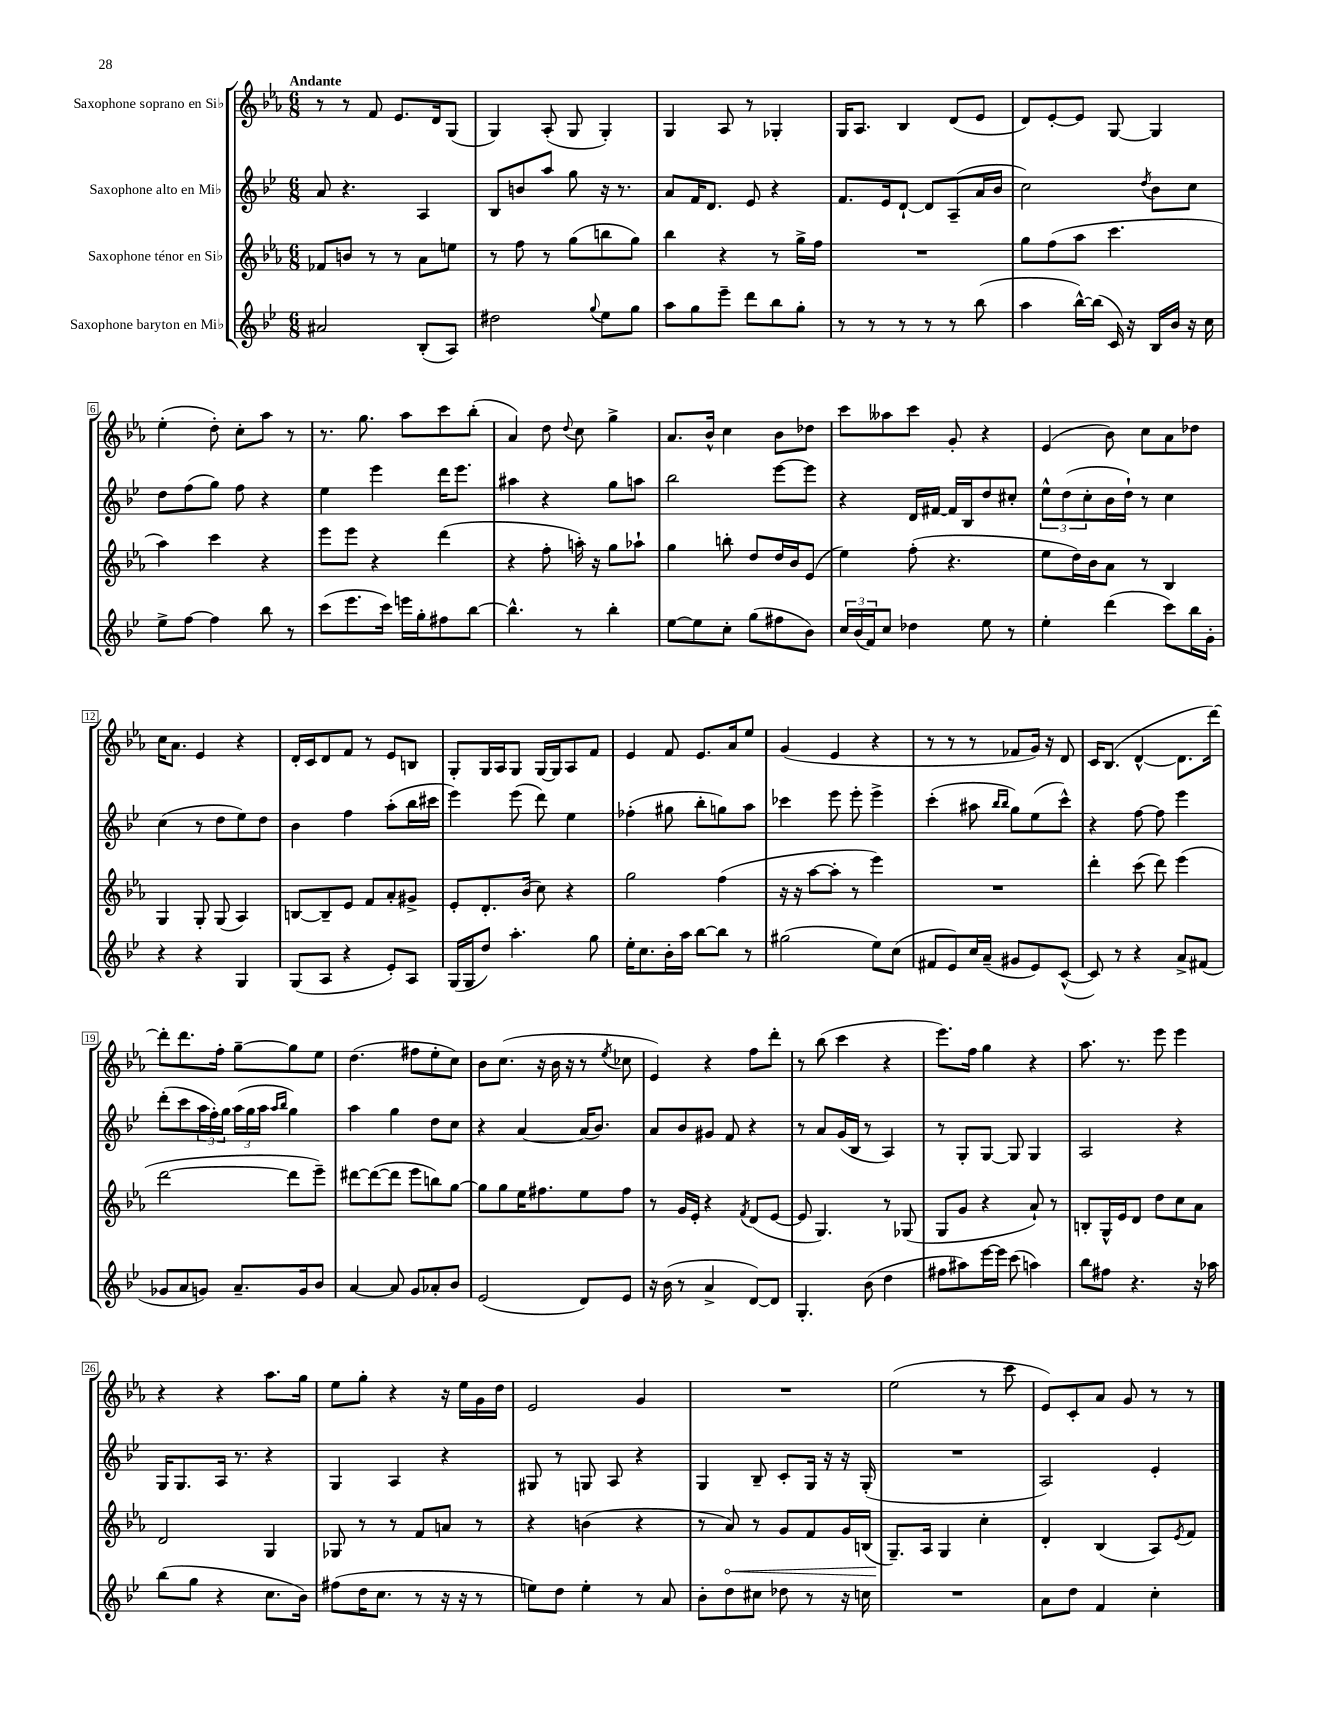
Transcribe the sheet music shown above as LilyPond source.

<<
\new StaffGroup <<
\new Staff = "s0" \with { instrumentName = "Saxophone soprano en Sib" } {
    \clef treble \key ees \major \numericTimeSignature \time 6/8 \tempo "Andante"
    r8 r8 f'8 ees'8. d'16 g8( |
    g4) aes8-.( g8 g4-.) |
    g4 aes8 r8 ges4-. |
    g16 aes8. bes4 d'8( ees'8 |
    d'8) ees'8~-. ees'8 g8~ g4 |
    ees''4-.( d''8-.) c''8-. aes''8 r8 |
    r8. g''8. aes''8 c'''8 bes''8-.( |
    aes'4) d''8 \appoggiatura { d''8 } c''8 g''4-> |
    aes'8. bes'16-^ c''4 bes'8 des''8 |
    c'''8 aeses''8 c'''8 g'8-. r4 |
    ees'4( bes'8) c''8 aes'8 des''8 |
    c''16 aes'8. ees'4 r4 |
    d'16-. c'16 d'8 f'8 r8 ees'8 b8 |
    g8-. g16 aes16 g8 g16~ g16 aes8 f'8 |
    ees'4 f'8 ees'8. aes'16 ees''8 |
    g'4( ees'4 r4 |
    r8 r8 r8 fes'8 g'16) r16 d'8 |
    c'16 bes8.( d'4~-^ d'8. d'''16~) |
    d'''8-. d'''8. f''16-. g''8~-- g''8 ees''8 |
    d''4.( fis''8 ees''8-. c''8) |
    bes'8 c''8.( r16 bes'16 r16 r8 \acciaccatura { ees''8 } ces''8 |
    ees'4) r4 f''8 d'''8-. |
    r8 bes''8( c'''4 r4 |
    ees'''8.) f''16 g''4 r4 |
    aes''8. r8. ees'''8 ees'''4 |
    r4 r4 aes''8. g''16 |
    ees''8 g''8-. r4 r16 ees''16 g'16 d''16 |
    ees'2 g'4 |
    R2. |
    ees''2( r8 c'''8 |
    ees'8) c'8-. aes'8 g'8 r8 r8 \bar "|." |
}
\new Staff = "s1" \with { instrumentName = "Saxophone alto en Mib" } {
    \clef treble \key bes \major \numericTimeSignature \time 6/8
    a'8 r4. a4 |
    bes8 b'8 a''8 g''8 r16 r8. |
    a'8 f'16 d'8. ees'8 r4 |
    f'8. ees'16 d'8~-! d'8 a8--( a'16 bes'16 |
    c''2) \acciaccatura { d''8 } bes'8 c''8 |
    d''8 f''8( g''8) f''8 r4 |
    ees''4 ees'''4 d'''16 ees'''8. |
    ais''4 r4 g''8 a''8 |
    bes''2 ees'''8~ ees'''8 |
    r4 d'16 fis'16~ fis'16 bes16 d''8 cis''8-. |
    \tuplet 3/2 { ees''8-^ d''8( c''8-. } bes'16 d''16-!) r8 c''4 |
    c''4( r8 d''8 ees''8) d''8 |
    bes'4 f''4 a''8-.( bes''16 cis'''16 |
    ees'''4) ees'''8( d'''8) ees''4 |
    fes''4-.( gis''8 bes''8-. g''8) a''8 |
    ces'''4 ees'''8 ees'''8-. ees'''4-> |
    c'''4-.( ais''8 \grace { bes''16 bes''16 } g''8) ees''8( c'''8-^) |
    r4 f''8~ f''8 ees'''4 |
    d'''8-.( c'''8 \tuplet 3/2 { a''16 f''16-.) g''16 } \tuplet 3/2 { a''16( g''16 a''16 } \grace { a''16 bes''16 } g''4) |
    a''4 g''4 d''8 c''8 |
    r4 a'4~ a'16( bes'8.) |
    a'8 bes'8 gis'8 f'8 r4 |
    r8 a'8 g'16( bes16 r8 a4) |
    r8 g8-. g8~ g8 g4 |
    a2 r4 |
    g16 g8. a16 r8. r4 |
    g4 a4 r4 |
    gis8 r8 g8 a8 r4 |
    g4 bes8-- c'8-. g16 r16 r16 g16-.( |
    R2. |
    a2) ees'4-. \bar "|." |
}
\new Staff = "s2" \with { instrumentName = "Saxophone ténor en Sib" } {
    \clef treble \key ees \major \numericTimeSignature \time 6/8
    fes'8 b'8 r8 r8 aes'8 e''8 |
    r8 f''8 r8 g''8( b''8 g''8) |
    bes''4 r4 r8 g''16-> f''16 |
    R2. |
    g''8 f''8( aes''8 c'''4. |
    aes''4) c'''4 r4 |
    ees'''8 ees'''8 r4 d'''4( |
    r4 f''8-. a''16-.) r16 g''8 aes''8-! |
    g''4 b''8-. d''8 d''16 bes'16 ees'8( |
    ees''4) f''8-.( r4. |
    ees''8 d''16) bes'16 aes'8 r8 bes4 |
    g4 g8-. g8( aes4) |
    b8~ b8-- ees'8 f'8 aes'8-. gis'8-> |
    ees'8-. d'8.-. bes'16( c''8) r4 |
    g''2 f''4( |
    r16 r16 aes''8~ aes''8-. r8 ees'''4) |
    R2. |
    d'''4-. c'''8( d'''8) ees'''4( |
    d'''2~ d'''8 ees'''8--) |
    dis'''8~ dis'''8~( dis'''8 ees'''8 b''8) g''8~ |
    g''8 g''8 ees''16 fis''8. ees''8 fis''8 |
    r8 g'16 ees'16-. r4 \acciaccatura { f'8 } d'8( ees'8~ |
    ees'8 g4.) r8 ges8( |
    g8 g'8 r4 aes'8-!) r8 |
    b8-. g16-^ ees'16 d'8 d''8 c''8 aes'8 |
    d'2 g4 |
    ges8 r8 r8 f'8 a'8 r8 |
    r4 b'4( r4 |
    r8 \once \override Hairpin.circled-tip = ##t aes'8\<) r8 g'8 f'8 g'16 b16( |
    g8.--\!) aes16 g4 c''4-. |
    d'4-. bes4( aes8) \acciaccatura { ees'8 } f'8 \bar "|." |
}
\new Staff = "s3" \with { instrumentName = "Saxophone baryton en Mib" } {
    \clef treble \key bes \major \numericTimeSignature \time 6/8
    ais'2 bes8-.( a8) |
    dis''2 \appoggiatura { g''8 } ees''8 g''8 |
    a''8 g''8 ees'''8-- d'''8 bes''8 g''8-. |
    r8 r8 r8 r8 r8 bes''8( |
    a''4 bes''16~-^) bes''16( c'16) r16 bes16 bes'16 r16 c''16 |
    ees''8-> f''8~ f''4 bes''8 r8 |
    c'''8( ees'''8. c'''16) e'''16 g''16-. fis''8 bes''8~ |
    bes''4.-^ r8 bes''4-. |
    ees''8~ ees''8 c''8-. g''8( fis''8 bes'8) |
    \tuplet 3/2 { c''16 bes'16( f'16) } c''8 des''4 ees''8 r8 |
    ees''4-. d'''4( c'''8) bes''16 g'16-. |
    r4 r4 g4 |
    g8( a8 r4 ees'8-.) a8 |
    g16( g16 d''8) a''4.-. g''8 |
    ees''16-. c''8. bes'16-. a''16 bes''8~ bes''8 r8 |
    gis''2( ees''8) c''8( |
    fis'8 ees'8) c''16 a'16--( gis'8 ees'8) c'8~-^( |
    c'8) r8 r4 a'8-> fis'8( |
    ges'8 a'8 g'8) a'8.-- g'16 bes'8 |
    a'4~ a'8 g'8 aes'8-. bes'8 |
    ees'2( d'8) ees'8 |
    r16 bes'16( r8 a'4-> d'8~) d'8 |
    g4.-. bes'8( d''4 |
    fis''8 ais''8) ees'''16~ ees'''16 c'''8( a''4) |
    bes''8 fis''8 r4. r16 aes''16 |
    bes''8( g''8 r4 c''8. bes'16) |
    fis''8( d''16 c''8. r8 r16 r16 r8 |
    e''8) d''8 e''4-. r8 a'8 |
    bes'8-. d''8 cis''8 des''8 r8 r16 c''16 |
    R2. |
    a'8 d''8 f'4 c''4-. \bar "|." |
}
>>
>>
\layout { \context { \Score \override BarNumber.stencil = #(make-stencil-boxer 0.1 0.3 ly:text-interface::print) } }
